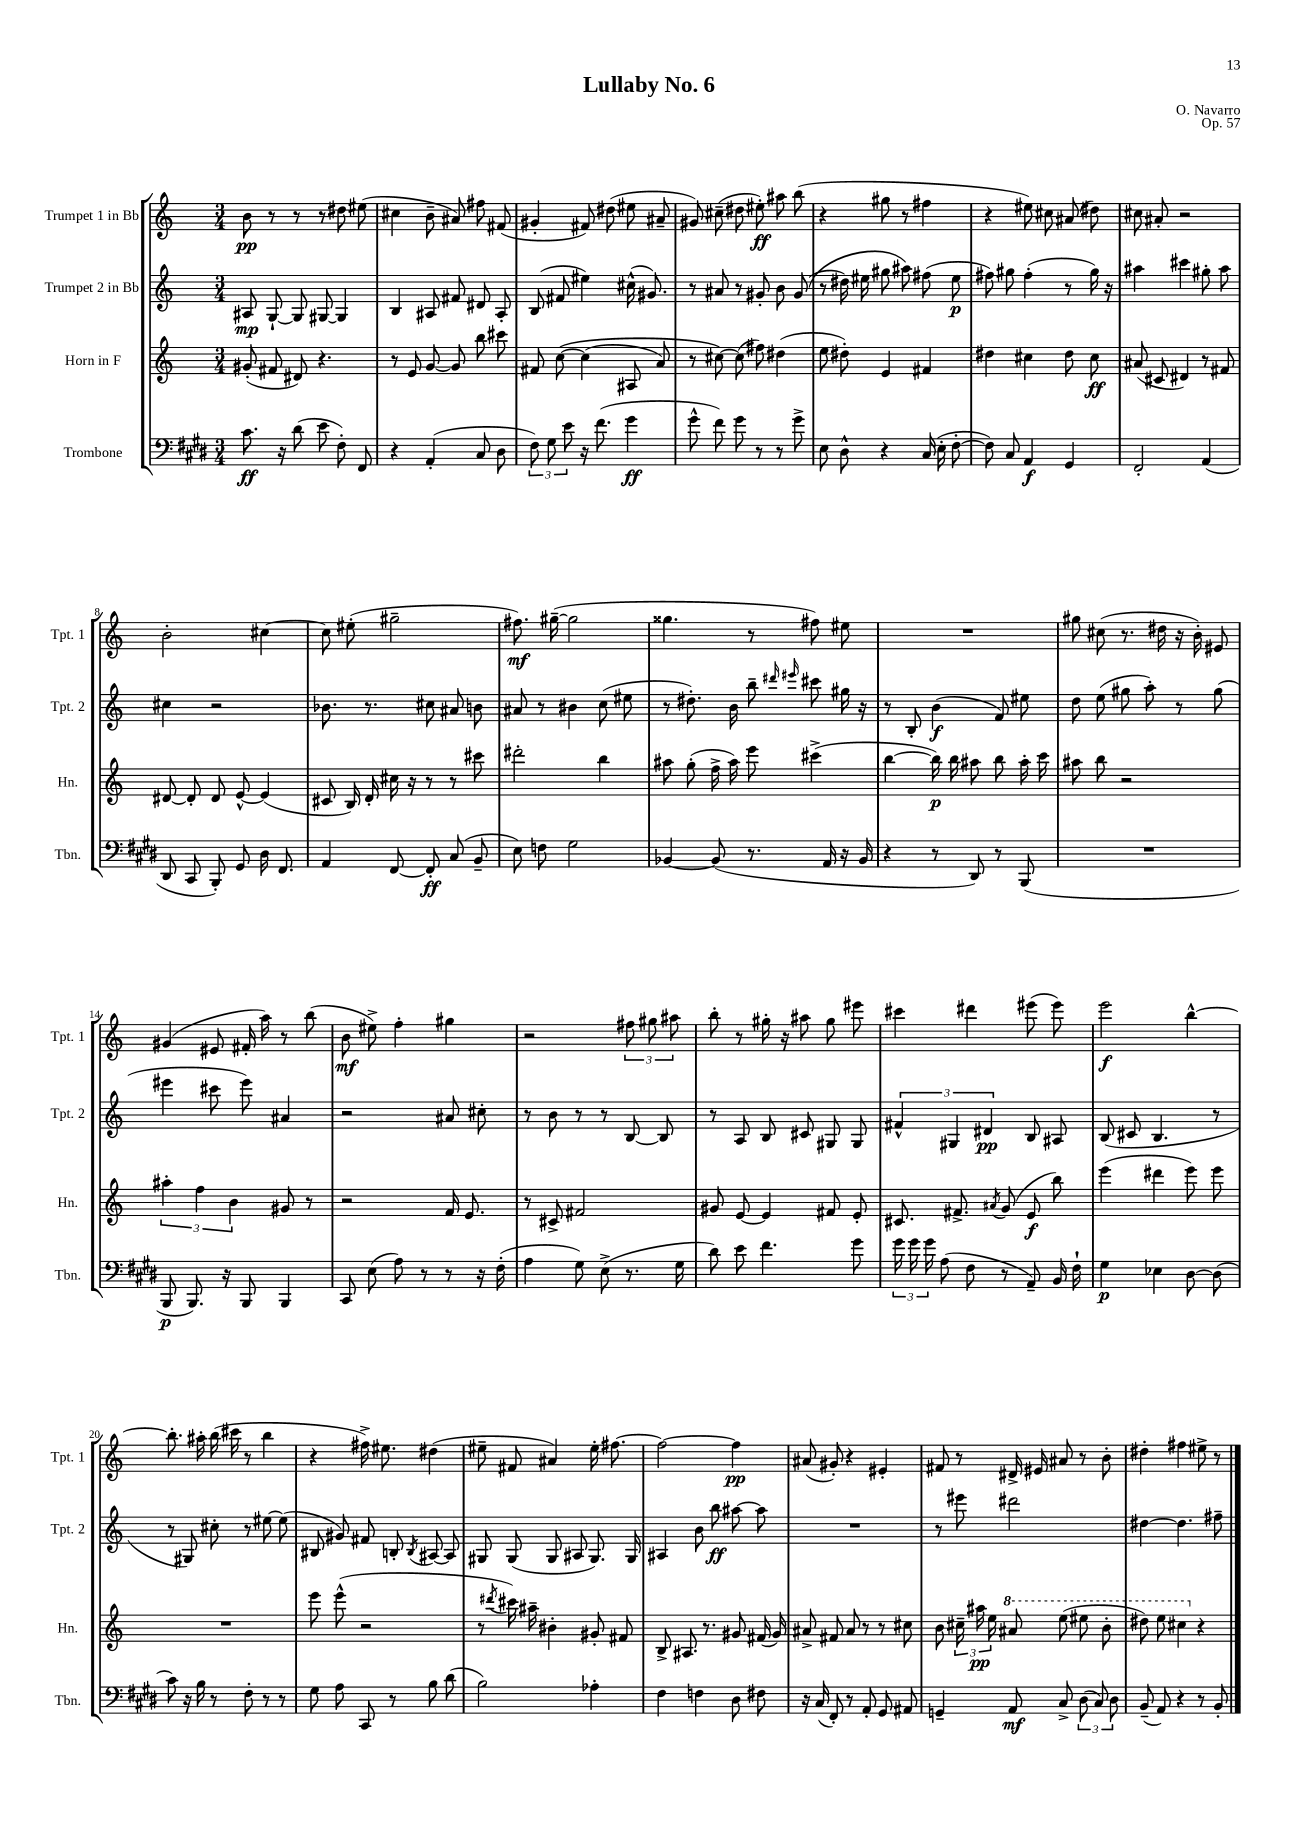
\header { title = "Lullaby No. 6" composer = "O. Navarro" opus = "Op. 57" }
<<
\new StaffGroup <<
\new Staff = "s0" \with { instrumentName = "Trumpet 1 in Bb" shortInstrumentName = "Tpt. 1" } {
    \clef treble \key c \major \numericTimeSignature \time 3/4
    \autoBeamOff b'8\pp r8 r8 r8 dis''8 eis''8( |
    cis''4 b'8-- ais'8) fis''8 fis'8( |
    gis'4-. fis'8) dis''8( eis''8 ais'8-- |
    gis'8) cis''8--( dis''8 eis''8-.\ff) ais''8 b''8( |
    r4 gis''8 r8 fis''4 |
    r4 eis''8) cis''8 ais'8( dis''8) |
    cis''8 ais'8-. r2 |
    b'2-. cis''4~ |
    cis''8 eis''8-.( gis''2-- |
    fis''8.\mf) gis''16~--( gis''2 |
    gisis''4. r8 fis''8) eis''8 |
    R2. |
    gis''8 cis''8( r8. dis''16 r16 b'16-.) eis'8 |
    gis'4( eis'8 fis'16-. a''16) r8 b''8( |
    b'8\mf eis''8->) f''4-. gis''4 |
    r2 \tuplet 3/2 { fis''8 gis''8 ais''8 } |
    b''8-. r8 gis''16-. r16 ais''8 gis''8 eis'''8 |
    cis'''4 dis'''4 eis'''8( eis'''8) |
    e'''2\f b''4~-^ |
    b''8.-. ais''16-. b''16( cis'''16 r8 b''4 |
    r4 fis''16->) eis''8. dis''4( |
    eis''8-- fis'8 ais'4) eis''16-. fis''8.~ |
    fis''2~ fis''4\pp |
    ais'8( gis'8-.) r4 eis'4-. |
    fis'8 r8 dis'16-> eis'16 ais'8 r8 b'8-. |
    dis''4-. fis''4 eis''8-> r8 \bar "|." |
}
\new Staff = "s1" \with { instrumentName = "Trumpet 2 in Bb" shortInstrumentName = "Tpt. 2" } {
    \clef treble \key c \major \numericTimeSignature \time 3/4
    \autoBeamOff ais8\mp g8~-! g8 gis8~ gis4 |
    b4 ais8 fis'8 dis'8 ais8-. |
    b8( fis'8 eis''4) cis''16-^( gis'8.) |
    r8 ais'8 r8 gis'8-. b'8 gis'8(\( |
    r8 dis''16) eis''16 gis''8 ais''8\) fis''8( eis''8\p |
    fis''8) gis''8 fis''4-.( r8 gis''16) r16 |
    ais''4 cis'''4 gis''8-. ais''8 |
    cis''4 r2 |
    bes'8. r8. cis''8 ais'8 b'8 |
    ais'8 r8 bis'4 c''8( eis''8 |
    r8 dis''8.-.) b'16 b''8-- \grace { dis'''16 eis'''16 } cis'''8 gis''16 r16 |
    r8 b8-. b'4\f( f'8) eis''8 |
    d''8 e''8( gis''8 a''8-.) r8 gis''8( |
    eis'''4 cis'''8 eis'''8) ais'4 |
    r2 ais'8 cis''8-. |
    r8 b'8 r8 r8 b8~ b8 |
    r8 a8 b8 cis'8 gis8 gis8 |
    \tuplet 3/2 { fis'4-^ gis4 dis'4\pp } b8 ais8 |
    b8( cis'8 b4. r8 |
    r8 gis8) cis''8-. r8 eis''8~ eis''8( |
    bis8 gis'8) fis'8 b8-. \acciaccatura { b8 } ais8~ ais8 |
    gis8 gis8( gis8 ais8 gis8.) gis16 |
    ais4 b'8 b''8\ff ais''8~ ais''8 |
    R2. |
    r8 eis'''8 dis'''2 |
    dis''4~ dis''4. fis''8-- \bar "|." |
}
\new Staff = "s2" \with { instrumentName = "Horn in F" shortInstrumentName = "Hn." } {
    \clef treble \key c \major \numericTimeSignature \time 3/4
    \autoBeamOff gis'8-.( fis'8 dis'8) r4. |
    r8 e'8 g'8~ g'8 b''8 cis'''8 |
    fis'8 c''8~\( c''4( ais8 a'8) |
    r8 cis''8~\) cis''8( fis''8) dis''4( |
    e''8 dis''8-.) e'4 fis'4 |
    dis''4 cis''4 dis''8 cis''8\ff |
    ais'8( cis'8 dis'4) r8 fis'8 |
    dis'8~ dis'8-. dis'8 e'8~-^ e'4( |
    cis'8 b16) d'16-. cis''16 r16 r8 r8 cis'''8 |
    dis'''2-. b''4 |
    ais''8 g''8-.( f''16-> ais''16) e'''8 cis'''4->( |
    b''4~ b''16\p) b''16 ais''8 b''8 ais''16-. c'''16 |
    ais''8 b''8 r2 |
    \tuplet 3/2 { ais''4-. f''4 b'4 } gis'8 r8 |
    r2 f'16 e'8. |
    r8 cis'8-> fis'2 |
    gis'8 e'8~ e'4 fis'8 e'8-. |
    cis'8. fis'8.-> \acciaccatura { ais'8 } g'8( e'8\f b''8) |
    e'''4( dis'''4 e'''8) e'''8 |
    R2. |
    e'''8 e'''8-^( r2 |
    r8 \acciaccatura { dis'''8 } cis'''16) ais''16-- bis'4-. gis'8-. fis'8 |
    b8-> ais8. r8. gis'8 fis'16( gis'16) |
    ais'8-> fis'8 ais'8 r8 r8 cis''8 |
    b'8 \tuplet 3/2 { cis''16-- ais''16\pp e''16 } \ottava #1 ais''!8 e'''8( eis'''8 b''8-. |
    dis'''8) e'''8 cis'''4 \ottava #0 r4 \bar "|." |
}
\new Staff = "s3" \with { instrumentName = "Trombone" shortInstrumentName = "Tbn." } {
    \clef bass \key e \major \numericTimeSignature \time 3/4
    \autoBeamOff cis'8.\ff r16 dis'8( e'8 fis8-.) fis,8 |
    r4 a,4-.( cis8 dis8 |
    \tuplet 3/2 { fis8) gis8 e'8 } r16 fis'8.( gis'4\ff |
    gis'8-^ fis'8) gis'8 r8 r8 gis'8-> |
    e8 dis8-^ r4 cis16( e16-. fis8~-. |
    fis8) cis8 a,4\f gis,4 |
    fis,2-. a,4( |
    dis,8 cis,8 b,,8-.) gis,8 dis16 fis,8. |
    a,4 fis,8~ fis,8-.\ff cis8( b,8-- |
    e8) f8 gis2 |
    bes,4~ bes,8( r8. a,16 r16 bes,16 |
    r4 r8 dis,8) r8 b,,8( |
    R2. |
    b,,8\p b,,8.) r16 b,,8 b,,4 |
    cis,8 e8( a8) r8 r8 r16 fis16-.( |
    a4 gis8) e8->( r8. gis16 |
    dis'8) e'8 fis'4. gis'8 |
    \tuplet 3/2 { gis'16 gis'16 gis'16 } a8( fis8 r8 a,8--) b,16 fis16-! |
    gis4\p ees4 dis8~ dis8( |
    cis'8) r16 b16 r8 fis8-. r8 r8 |
    gis8 a8 cis,8 r8 b8 dis'8( |
    b2) aes4-. |
    fis4 f4 dis8 fis8 |
    r16 cis16( fis,8-.) r8 a,8-. gis,8 ais,8 |
    g,4-- a,8\mf cis8-> \tuplet 3/2 { dis8( cis8) dis8 } |
    b,8--( a,8) r4 r8 b,8-. \bar "|." |
}
>>
>>
